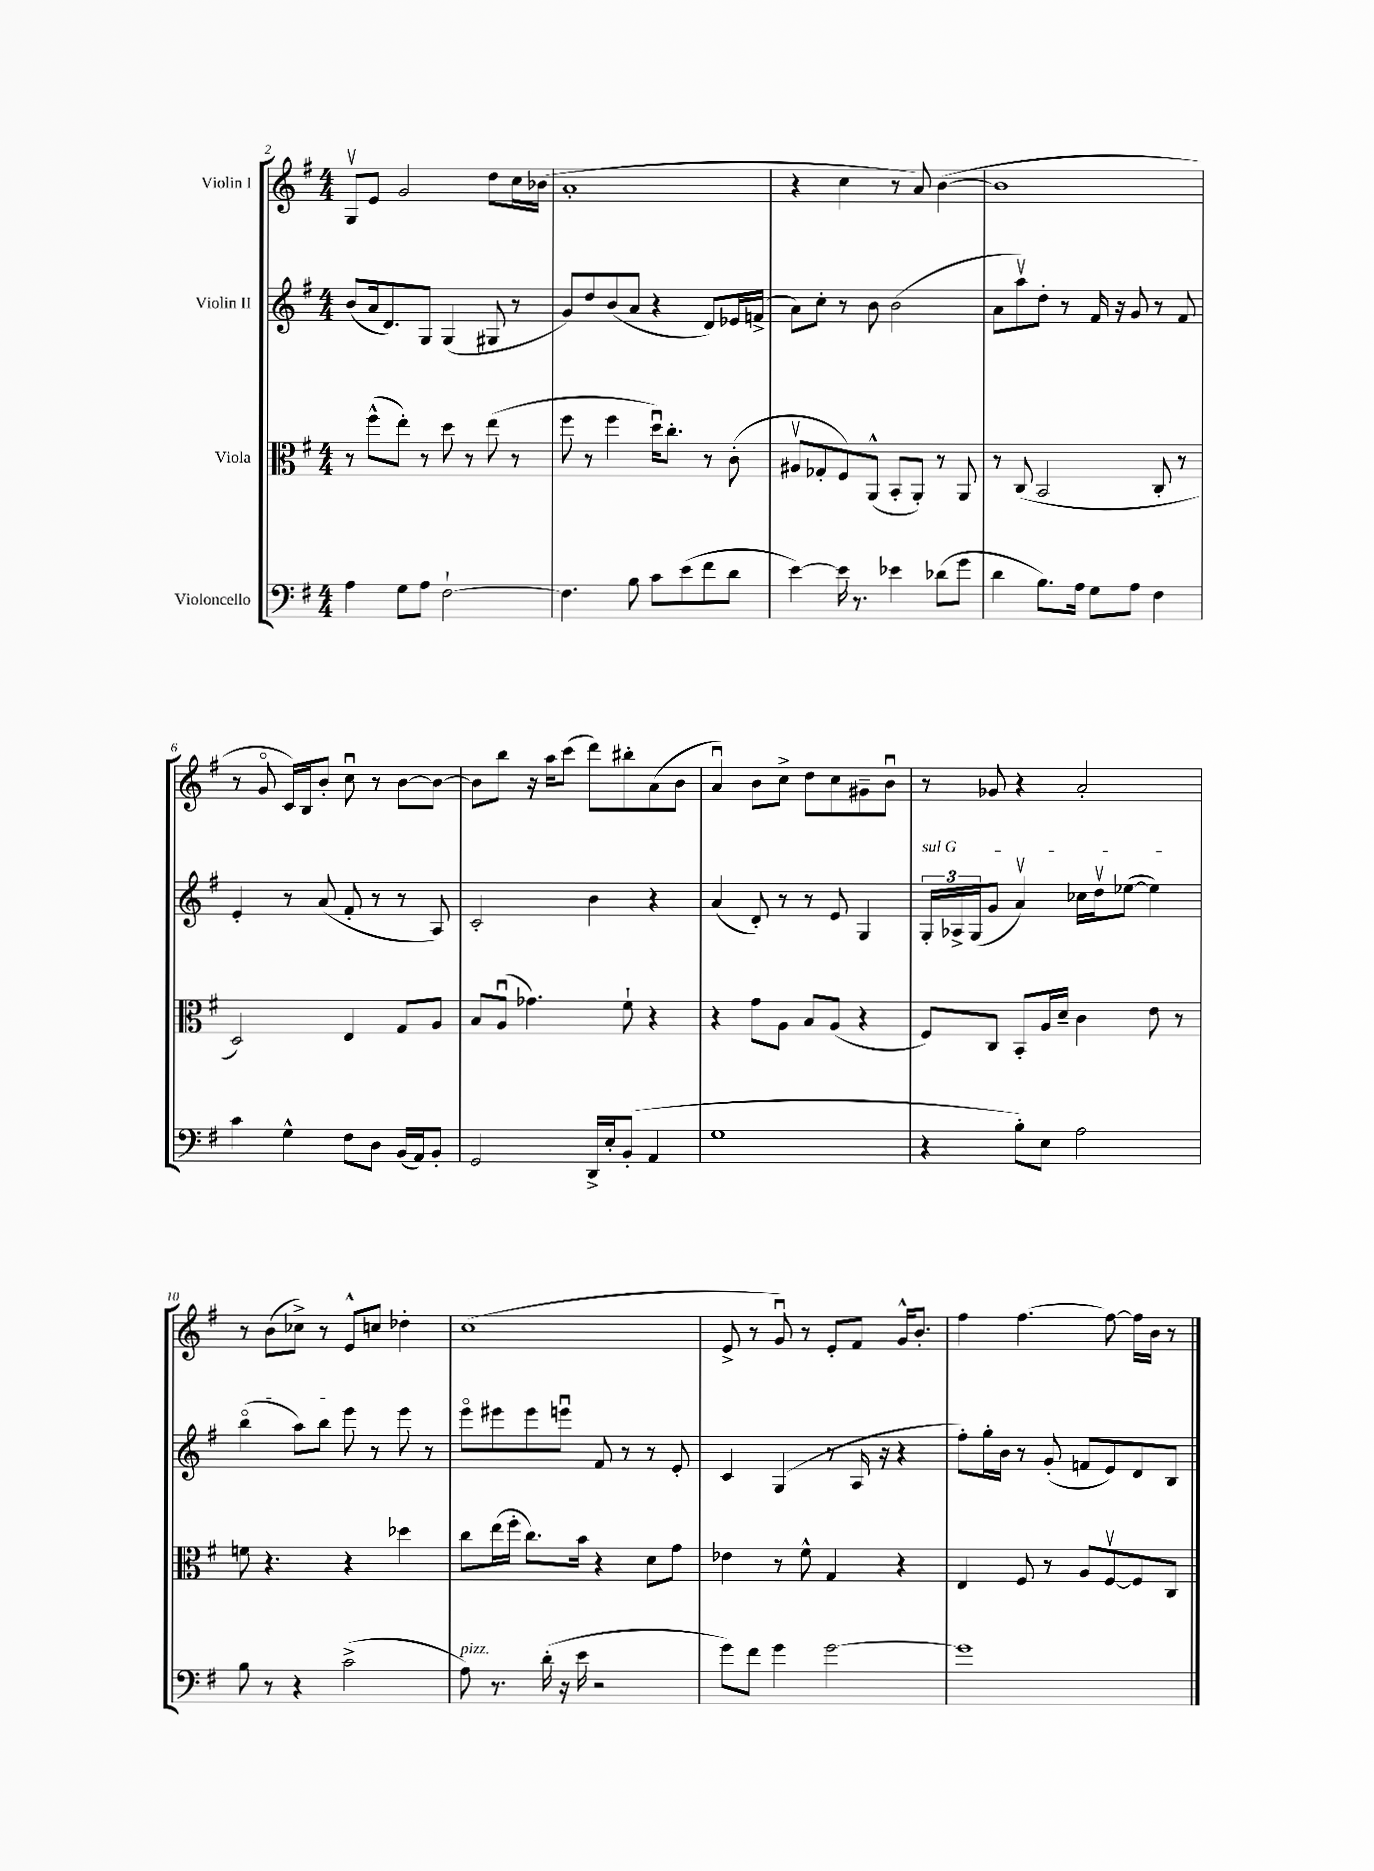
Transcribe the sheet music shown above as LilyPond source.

<<
\new StaffGroup <<
\new Staff = "s0" \with { instrumentName = "Violin I" } {
    \clef treble \key g \major \numericTimeSignature \time 4/4
    g8\upbow e'8 g'2 d''8 c''16 bes'16( |
    a'1-. |
    r4 c''4 r8 a'8) b'4~( |
    b'1 |
    r8 g'8\flageolet c'16) b16 b'8-. c''8\downbow r8 b'8~ b'8~ |
    b'8 b''8 r16 a''16 c'''8( d'''8) bis''8-. a'8( b'8 |
    a'4\downbow) b'8 c''8-> d''8 c''8 gis'8-- b'8\downbow |
    r8 ges'8 r4 a'2-. |
    r8 b'8( ces''8->) r8 e'8-^ c''8 des''4-. |
    c''1( |
    e'8-> r8 g'8\downbow) r8 e'8-. fis'8 g'16-^ b'8.-. |
    fis''4 fis''4.~ fis''8~ fis''16 b'16 r8 \bar "|." |
}
\new Staff = "s1" \with { instrumentName = "Violin II" } {
    \clef treble \key g \major \numericTimeSignature \time 4/4
    b'8( a'16 d'8.) g8 g4( gis8 r8 |
    g'8) d''8 b'8( a'8 r4 d'8) ees'16 f'16->( |
    a'8) c''8-. r8 b'8 b'2( |
    a'8 a''8\upbow) d''8-. r8 fis'16 r16 g'8 r8 fis'8 |
    e'4-. r8 a'8( fis'8-. r8 r8 a8) |
    c'2-. b'4 r4 |
    a'4( d'8-.) r8 r8 e'8 g4 |
    \tuplet 3/2 { \once \override TextSpanner.bound-details.left.text = \markup { \italic "sul G" } g16-.\startTextSpan aes16-> g16( } g'8 a'4\upbow) ces''16 d''16\upbow ees''8~( ees''4) |
    b''4\flageolet( a''8) b''8 e'''8\stopTextSpan r8 e'''8 r8 |
    e'''8\flageolet eis'''8 eis'''8 e'''8\downbow fis'8 r8 r8 e'8-. |
    c'4 g4( r8 a16 r16 r4 |
    fis''8-.) g''16-. b'16 r8 g'8-.( f'8 e'8) d'8 b8 \bar "|." |
}
\new Staff = "s2" \with { instrumentName = "Viola" } {
    \clef alto \key g \major \numericTimeSignature \time 4/4
    r8 fis''8-^( e''8-.) r8 d''8 r8 e''8( r8 |
    fis''8 r8 fis''4 d''16\downbow) c''8.-. r8 c'8-.( |
    ais8\upbow ges8-. fis8) a,8-^( b,8-. a,8-.) r8 a,8 |
    r8 c8( b,2 c8-. r8 |
    d2) e4 g8 a8 |
    b8 a8\downbow( ges'4.) fis'8-! r4 |
    r4 g'8 a8 b8 a8( r4 |
    fis8) c8 b,8-. a16 d'16-- c'4 e'8 r8 |
    f'8 r4. r4 des''4 |
    c''8 e''16( fis''16-. c''8.) b'16 r4 d'8 g'8 |
    ees'4 r8 fis'8-^ g4 r4 |
    e4 fis8 r8 a8 fis8~\upbow fis8 c8 \bar "|." |
}
\new Staff = "s3" \with { instrumentName = "Violoncello" } {
    \clef bass \key g \major \numericTimeSignature \time 4/4
    a4 g8 a8 fis2~-! |
    fis4. b8 c'8 e'8( fis'8 d'8 |
    e'4~) e'16 r8. ees'4 des'8( g'8 |
    d'4 b8.) a16 g8 a8 fis4 |
    c'4 g4-^ fis8 d8 b,16( a,16) b,8-. |
    g,2 d,16-> e16-. b,8-.( a,4 |
    g1 |
    r4 b8-.) e8 a2 |
    b8 r8 r4 c'2->( |
    a8^\markup { \italic "pizz." }) r8. d'16-.( r16 e'16 r2 |
    g'8) fis'8 g'4 g'2~ |
    g'1 \bar "|." |
}
>>
>>
\layout { \context { \Score currentBarNumber = #2 } }
